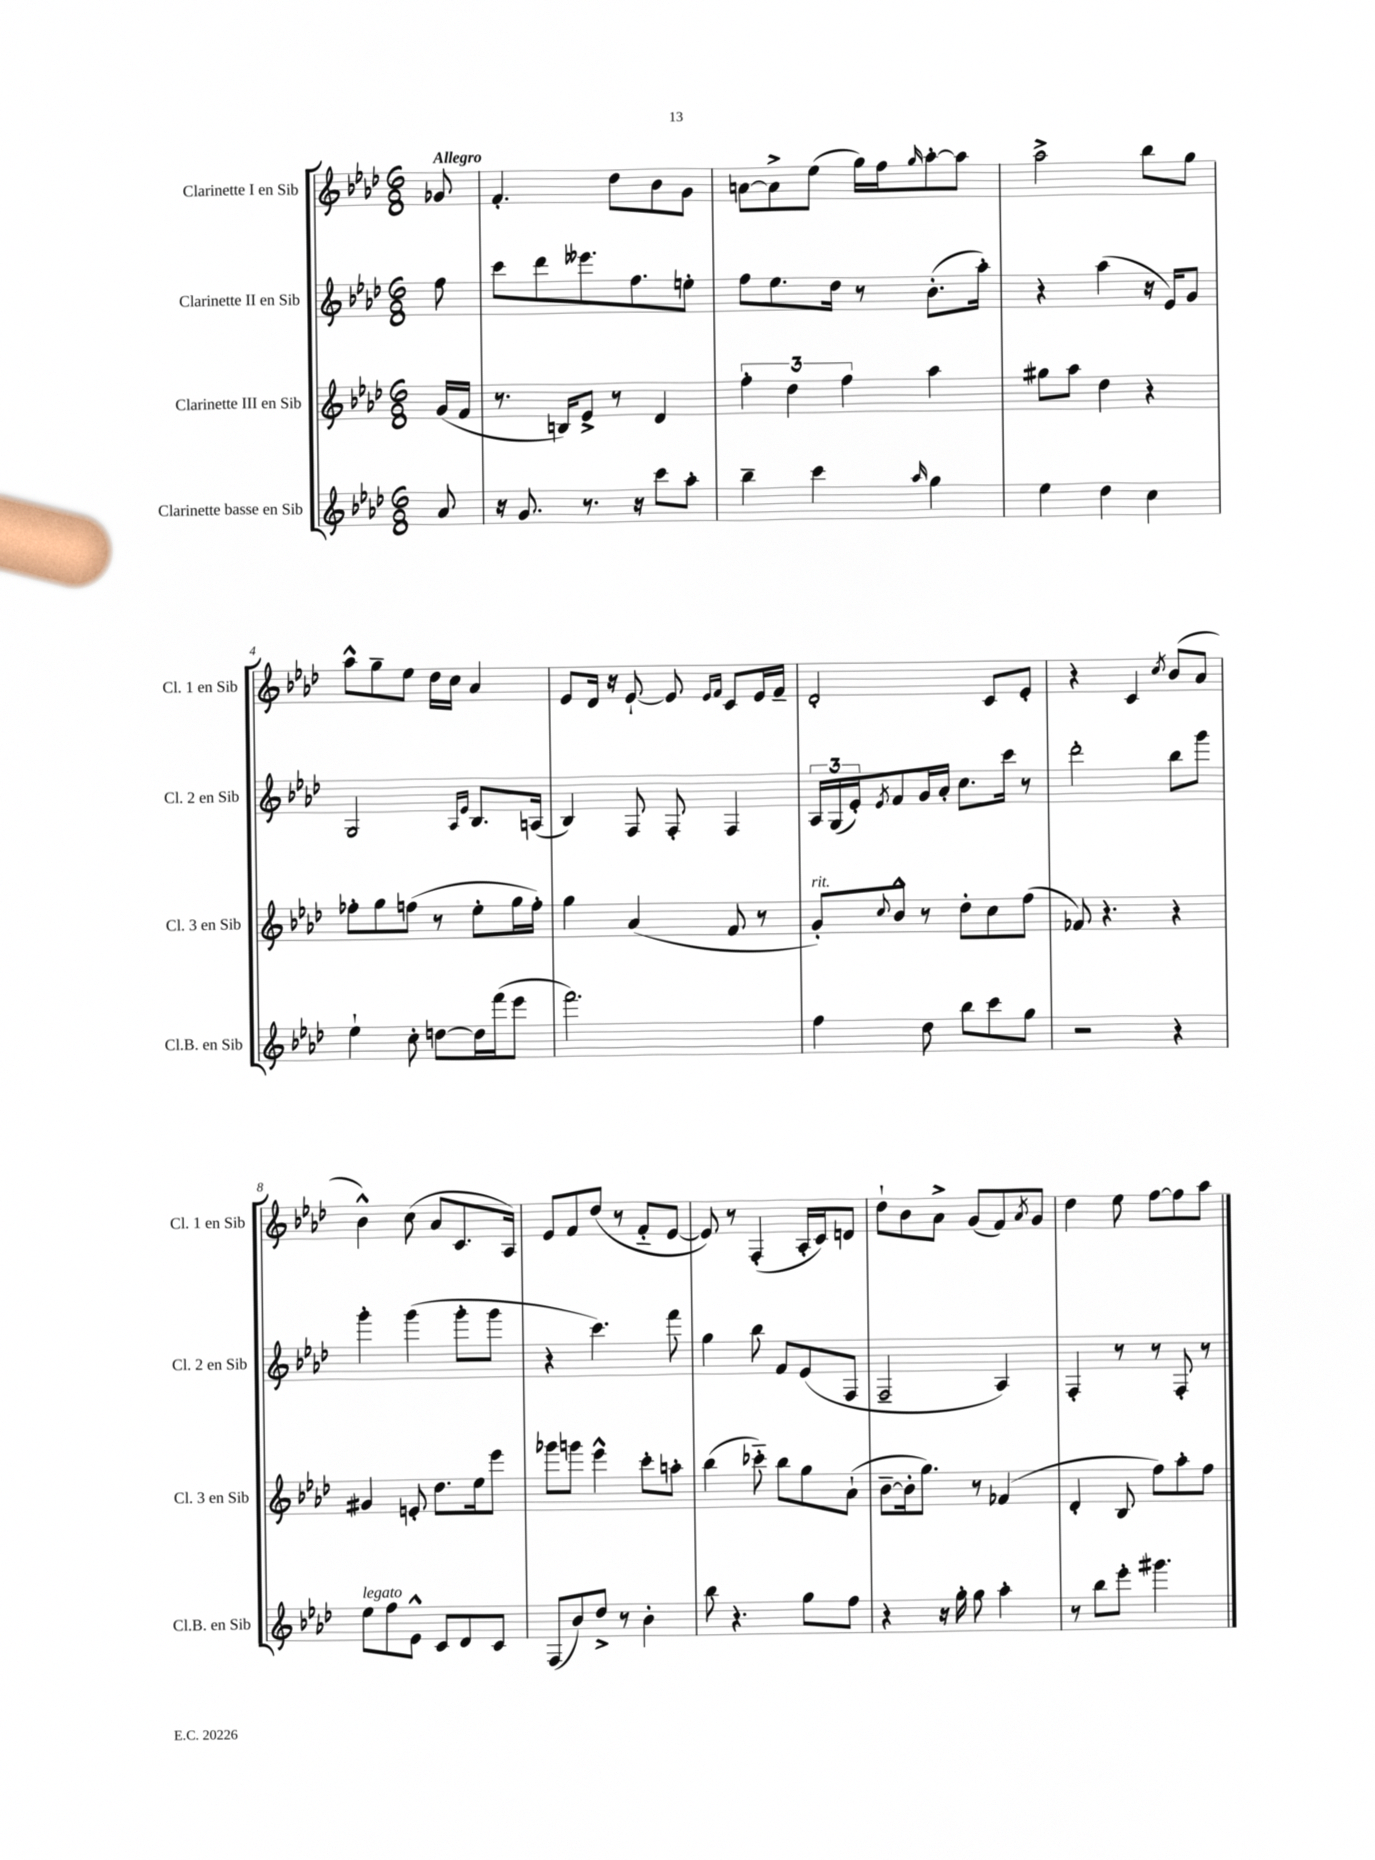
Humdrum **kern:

**kern	**kern	**kern	**kern
*staff4	*staff3	*staff2	*staff1
*clefG2	*clefG2	*clefG2	*clefG2
*k[b-e-a-d-]	*k[b-e-a-d-]	*k[b-e-a-d-]	*k[b-e-a-d-]
*M6/8	*M6/8	*M6/8	*M6/8
8a-	(16g	8ff	8g-
.	16f	.	.
=	=	=	=
16r	8.r	8ccc	4.f'
8.g	.	.	.
.	.	8ddd-	.
.	16B)	.	.
8.r	8e-^	8.eee--	.
.	8r	.	8dd-
16r	.	8.ff	.
8ccc	4d-	.	8b-
8aa-'	.	8ee'	8g
=	=	=	=
4bb-~	6ff'	8ff	[8a
.	.	8.ee-	8a^]
.	6dd-	.	.
4ccc	.	.	(8ee-
.	.	16dd-	.
.	6ff	.	.
.	.	8r	16gg)
.	.	.	16ff
16qqaa-	.	.	16qqgg
4gg	4aa-	(8.b-'	[8aa-'
.	.	.	8aa-]
.	.	16aa-')	.
=	=	=	=
4ee-	8gg#	4r	2aa-^
.	8aa-	.	.
4dd-	4dd-	(4aa-	.
4cc	4r	16r	8bb-
.	.	16e-)	.
.	.	8g	8gg
=	=	=	=
4ee-`	8ff-'	2G	8aa-^^
.	8gg	.	8gg~
8cc'	(8ff	.	8ee-
[8dd	8r	.	16dd-
.	.	.	16cc
.	.	16qqA-	.
.	.	16qqe-	.
16dd]	8ee-'	8.B-	4a-
(16fff	.	.	.
8eee-	16gg	.	.
.	16ff')	(16A	.
=	=	=	=
2.fff)	4gg	4B-)	8e-
.	.	.	16d-
.	.	.	16r
.	(4a-	8F	[8e-`
.	.	8F'	8e-]
.	.	.	16qqe-
.	.	.	16qqf
.	8f	4F	8c
.	8r	.	16e-
.	.	.	16f~
=	=	=	=
4ff	8g')	24A-	2d-'
.	.	(24G	.
.	.	24e-')	.
.	8qqcc	8qe-	.
.	8b-^^	8f	.
8dd-	8r	16g	.
.	.	16a-'	.
8bb-	8dd-'	8.cc	.
8ccc	8cc	.	8c
.	.	16ccc	.
8gg	(8ff	8r	8e-'
=	=	=	=
2r	8f-)	2ddd-'	4r
.	4.r	.	.
.	.	.	4c
.	.	.	8qcc
4r	4r	8bb-	(8b-
.	.	8ggg	8a-
=	=	=	=
8ee-	4g#	4ggg'	4b-^^)
8ff	.	.	.
8e-^^	8e'	(4ggg	(8cc
8c	8.dd-	.	8a-
8d-	.	8ggg'	8.c
.	16ee-	.	.
8c	8eee-	8ggg	.
.	.	.	16A-)
=	=	=	=
(8F	8ggg-	4r	8e-
8b-)	8ggg	.	8f
8dd-^	4eee-^^	4.ccc)	(8dd-
8r	.	.	8r
4b-'	8ccc'	.	8f'~
.	8aa'	8fff	[8e-
=	=	=	=
8bb-	(4bb-	4gg	8e-])
4.r	.	.	8r
.	8ccc-'~)	8bb-	(4F'
.	8bb-	8f	.
8gg	8gg	(8e-	16A-'
.	.	.	16c)
8ff	(8a-`	8F	8d
=	=	=	=
4r	[8b-~	2F~	8dd-`
.	16b-']	.	8b-
.	8.gg)	.	.
16r	.	.	8a-^
16gg'	.	.	.
8gg	8r	.	(8g
4aa-'	(4f-	4A-)	8f)
.	.	.	8qa-
.	.	.	8g
=	=	=	=
8r	4d-'	4F'	4dd-
8bb-	.	.	.
8eee-'	8B-	8r	8ee-
4.ggg#	8ff)	8r	[8ff
.	8aa-'	8F'	8ff]
.	8ff	8r	8aa-
==	==	==	==
*-	*-	*-	*-
